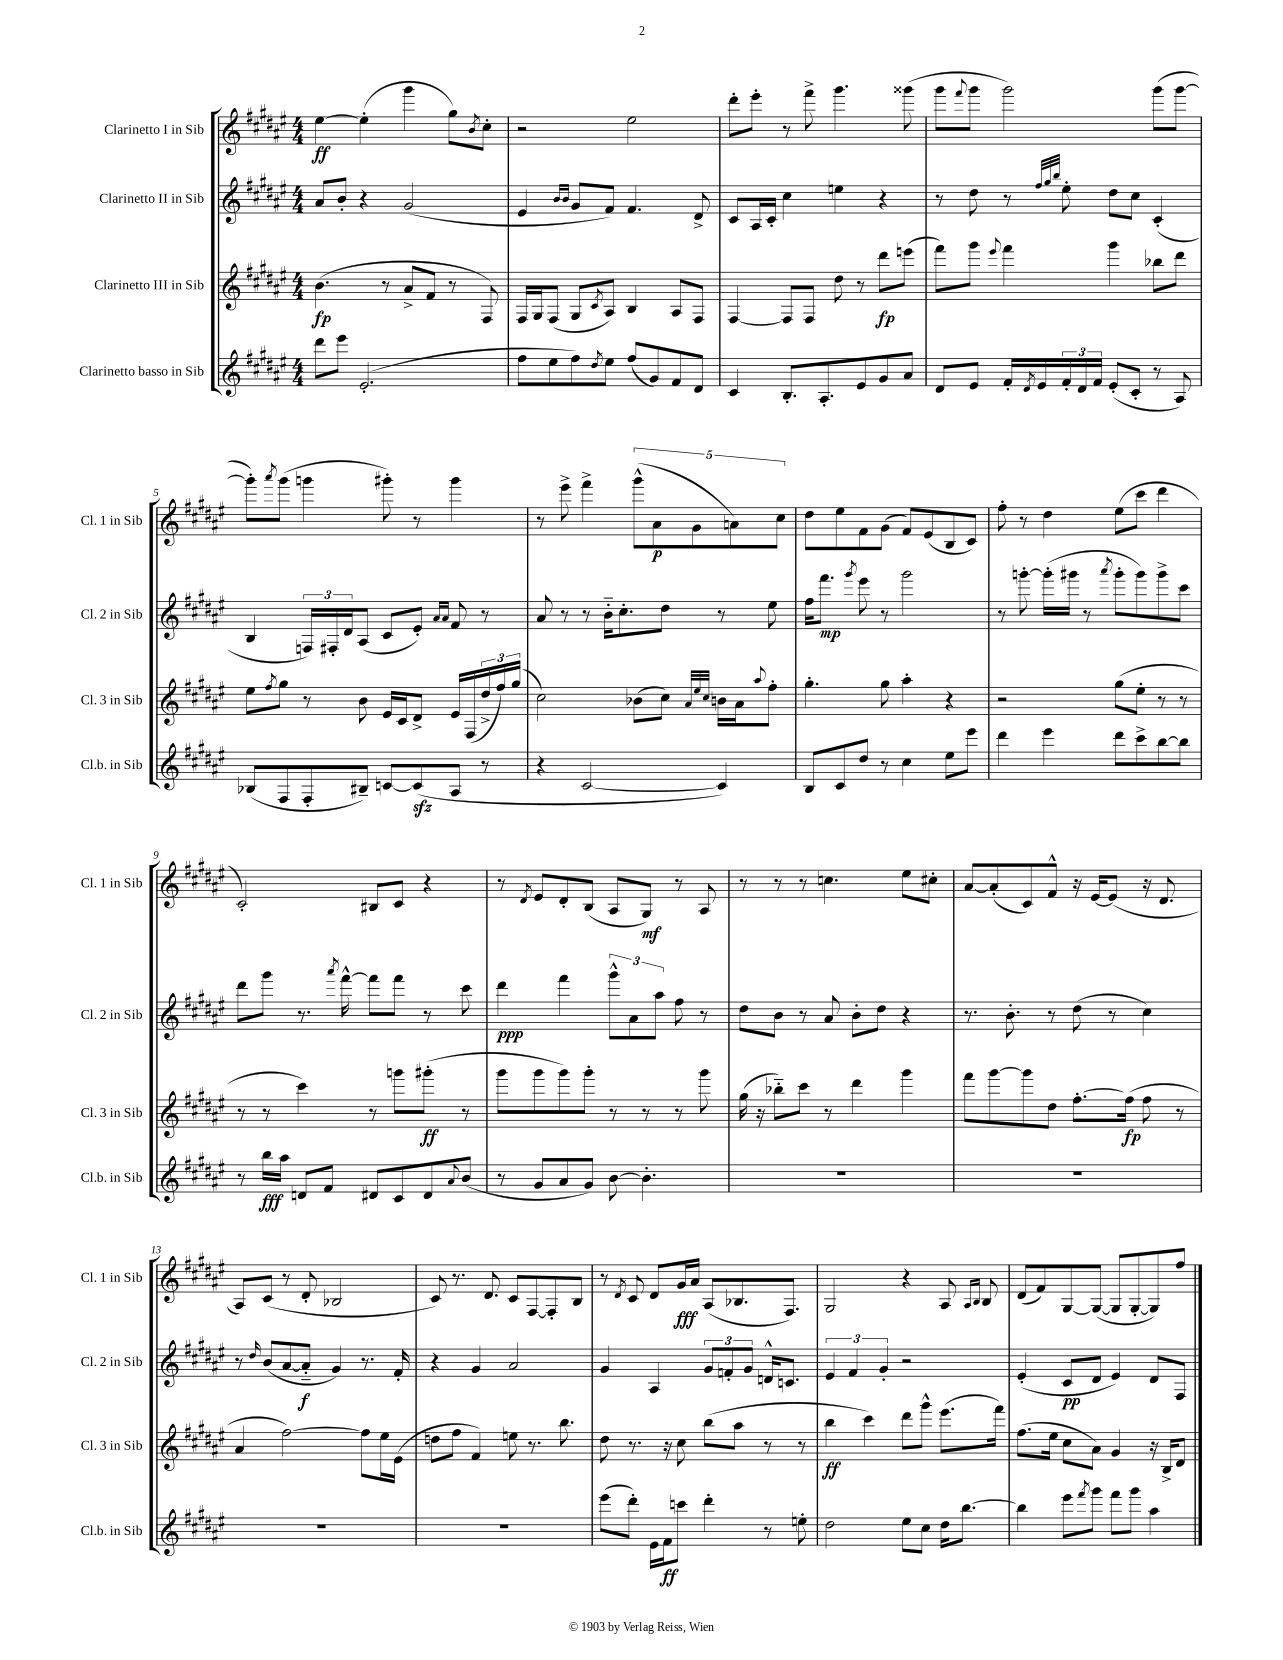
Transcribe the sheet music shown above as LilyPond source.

<<
\new StaffGroup <<
\new Staff = "s0" \with { instrumentName = "Clarinetto I in Sib" shortInstrumentName = "Cl. 1 in Sib" } {
    \clef treble \key fis \major \numericTimeSignature \time 4/4
    eis''4~\ff eis''4-.( gis'''4 gis''8) \acciaccatura { b'8 } cis''8-. |
    r2 eis''2 |
    dis'''8-. eis'''8-. r8 fis'''8-> gis'''4. gisis'''8( |
    gis'''8 \appoggiatura { fis'''8 } gis'''8 gis'''2) gis'''8( gis'''8~ |
    gis'''8-.) \acciaccatura { ais'''8 } gis'''8( g'''4 gis'''8-.) r8 gis'''4 |
    r8 eis'''8-> fis'''4-> \tuplet 5/4 { gis'''8-^( ais'8\p gis'8 a'8) cis''8 } |
    dis''8 eis''8 fis'8 gis'8( fis'8) eis'8( b8 cis'8) |
    fis''8-. r8 dis''4 eis''8( cis'''8 dis'''4 |
    cis'2-.) bis8 cis'8 r4 |
    r8 \acciaccatura { dis'8 } eis'8 dis'8-. b8( ais8 gis8\mf) r8 ais8 |
    r8 r8 r8 c''4. eis''8 cis''8-. |
    ais'8~ ais'8-.( cis'8) fis'8-^ r16 eis'16~ eis'8( r16 dis'8. |
    ais8) cis'8( r8 dis'8-. bes2 |
    cis'8) r8. dis'8. cis'8 fis8~ fis8-. b8 |
    r8 \acciaccatura { dis'8 } cis'8 dis'8 gis'16\fff ais'16 ais8( bes8. fis8.) |
    gis2 r4 ais8 \grace { ais16 b16 } b8 |
    dis'8( fis'8) gis8~ gis8~( gis8 gis8~-. gis8) fis''8 \bar "|." |
}
\new Staff = "s1" \with { instrumentName = "Clarinetto II in Sib" shortInstrumentName = "Cl. 2 in Sib" } {
    \clef treble \key fis \major \numericTimeSignature \time 4/4
    ais'8 b'8-. r4 gis'2( |
    eis'4 \grace { b'16 b'16 } gis'8 fis'8) fis'4. dis'8-> |
    cis'8 ais16 cis'16-. cis''4 e''4 r4 |
    r8 dis''8 r8 \grace { fis''32 gis''32 b''32 } eis''8-. dis''8 cis''8 cis'4-.( |
    b4 \tuplet 3/2 { f16) fis16-. dis'16 } ais8( cis'8 eis'8-.) \grace { ais'16 ais'16 } fis'8 r8 |
    ais'8 r8 r8 b'16-_ cis''8.-. dis''8 r8 eis''8 |
    fis''16 fis'''8.\mp \acciaccatura { gis'''8 } eis'''8 r8 gis'''2 |
    r8 g'''8~-. g'''16-.( gis'''16 r8 \acciaccatura { ais'''8 } gis'''8-. gis'''8) gis'''8-> cis'''8 |
    dis'''8 gis'''8 r8. \acciaccatura { ais'''8 } fis'''16~-^ fis'''8 fis'''8 r8 cis'''8 |
    dis'''4\ppp fis'''4 \tuplet 3/2 { gis'''8-^ ais'8 ais''8 } fis''8 r8 |
    dis''8 b'8 r8 ais'8 b'8-. dis''8 r4 |
    r8. b'8.-. r8 dis''8( r8 cis''4) |
    r8 \grace { dis''16 } b'8( ais'8~ ais'8-_\f gis'4) r8. fis'16-. |
    r4 gis'4 ais'2 |
    gis'4 ais4 \tuplet 3/2 { gis'8 f'8-. gis'8 } d'16-^ c'8. |
    \tuplet 3/2 { eis'4 fis'4 gis'4-. } r2 |
    eis'4-.( cis'8\pp dis'8 eis'4) dis'8 fis8 \bar "|." |
}
\new Staff = "s2" \with { instrumentName = "Clarinetto III in Sib" shortInstrumentName = "Cl. 3 in Sib" } {
    \clef treble \key fis \major \numericTimeSignature \time 4/4
    b'4.\fp( r8 ais'8-> fis'8 r8 fis8) |
    fis16 gis16 fis8( gis8 \acciaccatura { cis'8 } ais8) b4 ais8 fis8 |
    fis4~ fis8 fis8 dis''8 r8 dis'''8\fp e'''8( |
    fis'''8) gis'''8 \appoggiatura { eis'''8 } fis'''4 gis'''4 bes''8 dis'''8 |
    eis''8 \acciaccatura { fis''8 } gis''8 r8 b'8 eis'16 cis'16 dis'8-> eis'16 fis16( \tuplet 3/2 { dis''16-> fis''16) gis''16( } |
    cis''2) bes'8( cis''8) \grace { ais'32 eis''32 cis''32 } b'16 ais'16 \appoggiatura { ais''8 } fis''8-. |
    gis''4.-. gis''8 ais''4-. r4 |
    r2 gis''8( eis''8-. r8 r8 |
    r8 r8 cis'''4) r8 g'''8 gis'''8-.\ff( r8 |
    gis'''8 gis'''8 gis'''8) gis'''8-. r8 r8 r8 gis'''8 |
    gis''16( r16 bes''8-_) cis'''8 r8 dis'''4 gis'''4 |
    fis'''8 gis'''8~ gis'''8 dis''8 fis''8.~-. fis''16\fp( fis''8 r8 |
    ais'4 fis''2~) fis''8 eis''16 eis'16( |
    d''8 fis''8 fis'4) e''8 r8. b''8. |
    dis''8 r8. r16 cis''8 b''8( ais''8 r8 r8 |
    b''4\ff cis'''4) dis'''8 gis'''8-^ eis'''8.( fis'''16) |
    fis''8.( eis''16 cis''8 ais'8) gis'4 r16 b16-> dis'8 \bar "|." |
}
\new Staff = "s3" \with { instrumentName = "Clarinetto basso in Sib" shortInstrumentName = "Cl.b. in Sib" } {
    \clef treble \key fis \major \numericTimeSignature \time 4/4
    dis'''8 eis'''8 eis'2.-.( |
    fis''8 eis''8 fis''8) \acciaccatura { dis''8 } eis''8 fis''8( gis'8) fis'8 dis'8 |
    cis'4 b8.-. ais8.-. eis'8 gis'8 ais'8 |
    dis'8 eis'8 fis'16-. \acciaccatura { dis'8 } eis'16 \tuplet 3/2 { fis'16-. dis'16 fis'16 } eis'8-.( cis'8-. r8 ais8) |
    bes8( fis8 fis8-. bis8--) c'8~ c'8\sfz( ais8 r8 |
    r4 cis'2~ cis'4) |
    b8 cis'8 dis''8 r8 cis''4 eis''8 eis'''8 |
    dis'''4 eis'''4 dis'''8 cis'''8-> b''8~ b''8 |
    r8 b''16\fff ais''16 d'8 fis'8 dis'8 cis'8 dis'8 \appoggiatura { ais'8 } b'8( |
    r8 gis'8 ais'8 gis'8) b'8~ b'4.-. |
    R1 |
    R1 |
    R1 |
    R1 |
    eis'''8( dis'''8-.) eis'16 fis'16\ff c'''8 dis'''4-. r8 e''8-. |
    dis''2 eis''8 cis''8 dis''16 b''8.~ |
    b''4 eis'''8 \acciaccatura { fis'''8 } gis'''8 fis'''8 gis'''8 ais''4 \bar "|." |
}
>>
>>
